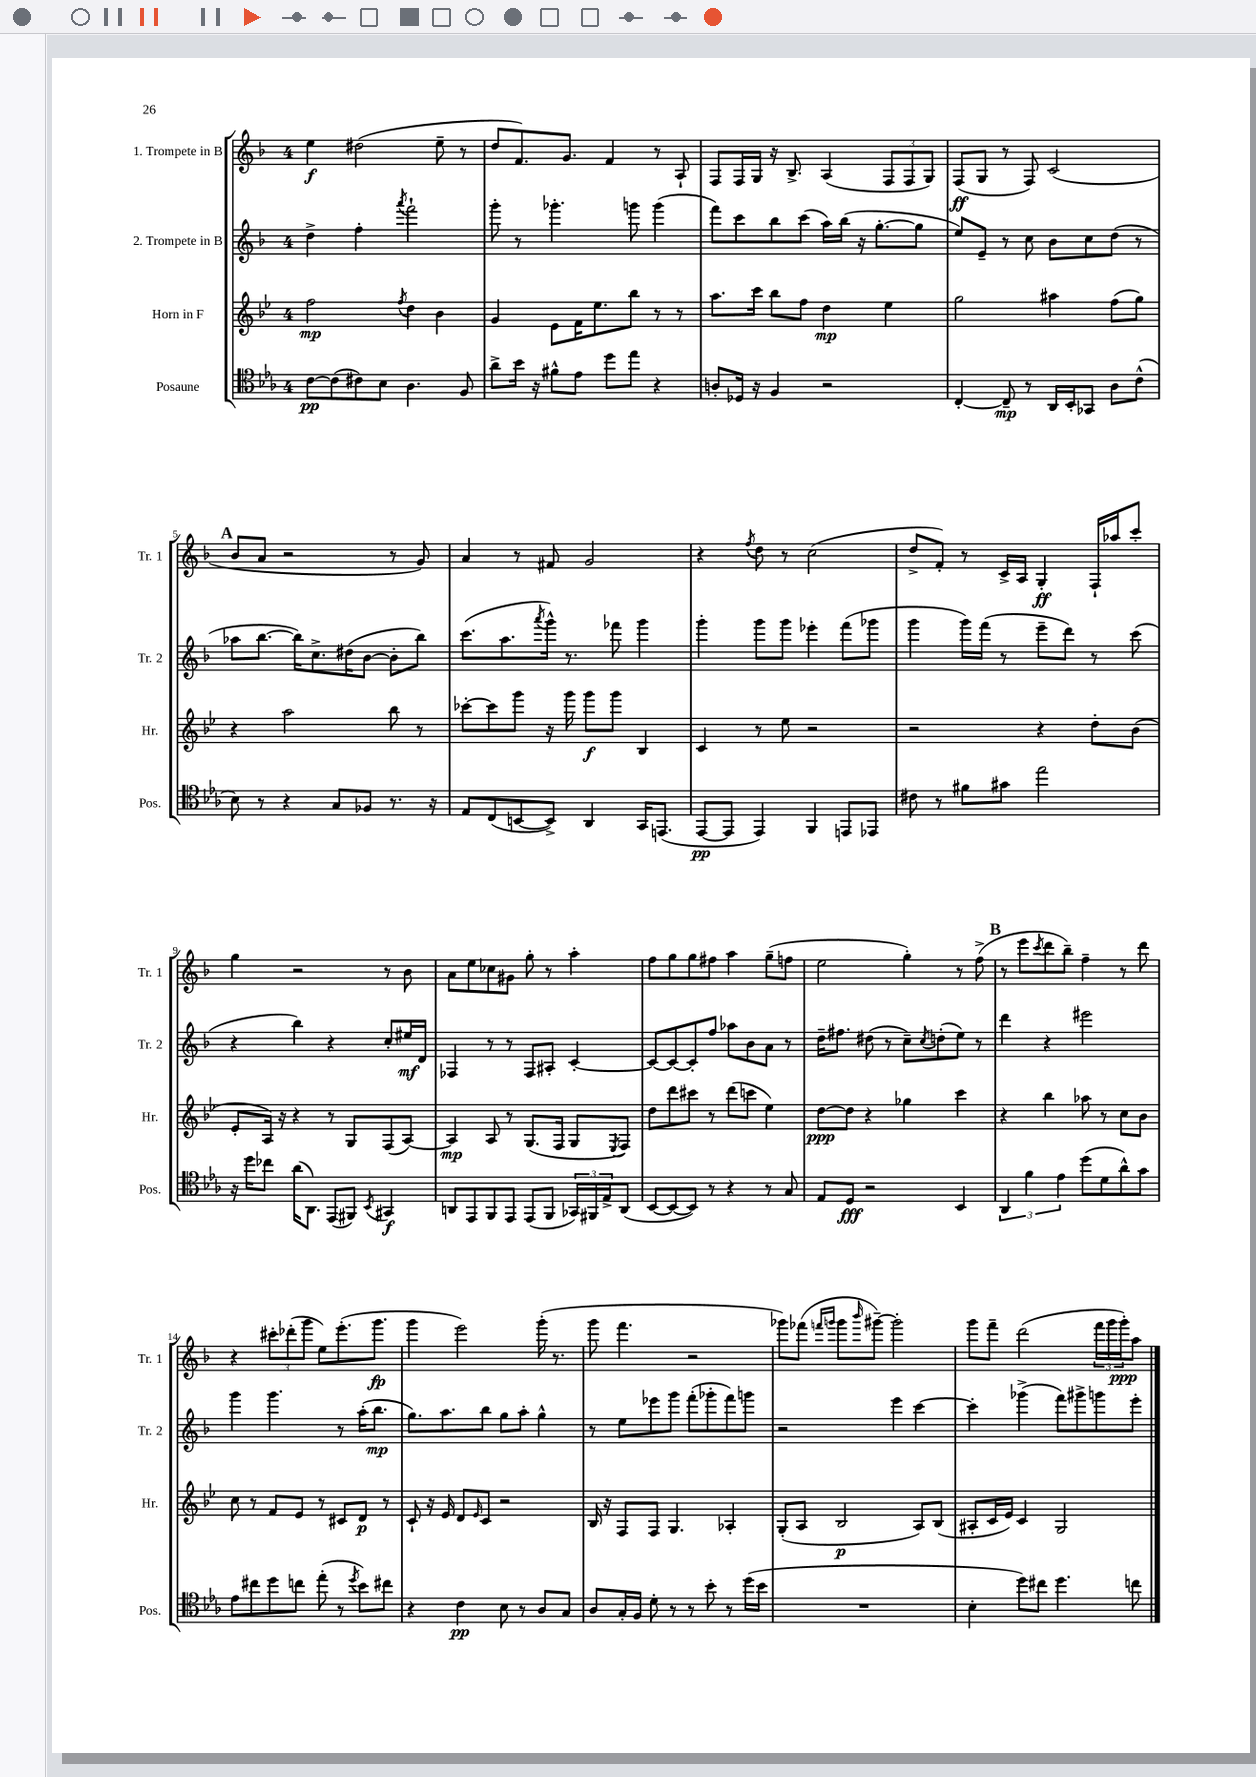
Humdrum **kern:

**kern	**dynam	**kern	**dynam	**kern	**dynam	**kern	**dynam
*part4	*part4	*part3	*part3	*part2	*part2	*part1	*part1
*staff4	*staff4	*staff3	*staff3	*staff2	*staff2	*staff1	*staff1
*I"Posaune	*	*I"Horn in F	*	*I"2. Trompete in B	*	*I"1. Trompete in B	*
*I'Pos.	*	*I'Hr.	*	*I'Tr. 2	*	*I'Tr. 1	*
*clefC4	*	*clefG2	*	*clefG2	*	*clefG2	*
*k[b-e-a-]	*	*k[b-e-]	*	*k[b-]	*	*k[b-]	*
*M4/4	*	*M4/4	*	*M4/4	*	*M4/4	*
=1	=1	=1	=1	=1	=1	=1	=1
[8c\L	pp	2ff\	mp	4dd^\	.	4ee\	f
(8c\]	.	.	.	.	.	.	.
8c#X\)	.	.	.	4ff'\	.	(2dd#X\	.
8B-\J	.	.	.	.	.	.	.
.	.	8qff/	.	8qaaa/	.	.	.
4.A-\	.	4dd\	.	2fff`\	.	.	.
.	.	4b-\	.	.	.	8ee~\	.
8F/	.	.	.	.	.	8r	.
=2	=2	=2	=2	=2	=2	=2	=2
8a-^\L	.	4g/	.	8ggg'\	.	8dd/L	.
16b-\Jk	.	.	.	8r	.	8.f/)	.
16r	.	.	.	.	.	.	.
8f#X^^\L	.	8e-\L	.	4.ggg-X'\	.	.	.
.	.	.	.	.	.	8.g/J	.
8e-\J	.	16f\K	.	.	.	.	.
.	.	8.ee-\	.	.	.	.	.
8dd\L	.	.	.	.	.	4f/	.
8ee-\J	.	8bb-\J	.	8gggn\	.	.	.
4r	.	8r	.	(4ggg\	.	8r	.
.	.	8r	.	.	.	8A`/	.
=3	=3	=3	=3	=3	=3	=3	=3
8An'/L	.	8.aa\L	.	8fff\L)	.	8F/L	.
16D-X/Jk	.	.	.	8ccc\	.	16F/L	.
16r	.	16ccc\Jk	.	.	.	16G/JJ	.
4F/	.	8bb-\L	.	8bb-\	.	16r	.
.	.	.	.	.	.	8.B-^/	.
.	.	8ff\J	.	(8ccc\J	.	.	.
2r	.	4dd\	mp	16aa\LL)	.	(4A/	.
.	.	.	.	(16bb-\JJ	.	.	.
.	.	.	.	16r	.	.	.
.	.	.	.	[8.gg'\L	.	.	.
.	.	4ee-\	.	.	.	12F/L	.
.	.	.	.	.	.	12F/	.
.	.	.	.	8gg\J]	.	.	.
.	.	.	.	.	.	12G/J)	.
=4	=4	=4	=4	=4	=4	=4	=4
[4C'/	.	2gg\	.	8ee/L)	.	(8F/L	ff
.	.	.	.	8e~/J	.	8G/J	.
8C~/]	mp	.	.	8r	.	8r	.
8r	.	.	.	8cc\	.	8F/)	.
16AA-/LL	.	4aa#X\	.	8b-\L	.	(2c/	.
16BB-'/J	.	.	.	.	.	.	.
8GG-X/J	.	.	.	8cc\	.	.	.
8A-\L	.	(8ff\L	.	(8dd\J	.	.	.
(8c^^\J	.	8gg\J)	.	8r	.	.	.
!!LO:LB:g=z
!!LO:REH:place=s1:t=A
=5	=5	=5	=5	=5	=5	=5	=5
8B-\)	.	4r	.	8aa-X\L	.	8b-/L	.
8r	.	.	.	[8.bb-\J	.	8a/J	.
4r	.	2aa\	.	.	.	2r	.
.	.	.	.	16bb-\KL])	.	.	.
.	.	.	.	8.cc^\	.	.	.
8G/L	.	.	.	.	.	.	.
.	.	.	.	(16dd#X\K	.	.	.
8F-X/J	.	.	.	[8b-\J	.	.	.
8.r	.	8bb-\	.	8b-'\L]	.	8r	.
.	.	8r	.	8bb-\J)	.	8g/)	.
16r	.	.	.	.	.	.	.
=6	=6	=6	=6	=6	=6	=6	=6
8E-/L	.	[8ccc-X'\L	.	(8.ccc\L	.	4a/	.
(8C/	.	8ccc-\]	.	.	.	.	.
.	.	.	.	8.aa\	.	.	.
[8BBn/	.	8ggg\J	.	.	.	8r	.
.	.	.	.	8qaaa/	.	.	.
8BB^/J])	.	16r	.	16ggg^^\Jk)	.	8f#X/	.
.	.	16ggg\	.	8.r	.	.	.
4AA-/	.	8ggg\L	f	.	.	2g/	.
.	.	8ggg\J	.	8fff-X\	.	.	.
16GG/KL	.	4B-/	.	4ggg\	.	.	.
(8.EEn/J	.	.	.	.	.	.	.
=7	=7	=7	=7	=7	=7	=7	=7
[8EE-/L	pp	4c/	.	4ggg'\	.	4r	.
8EE-/J]	.	.	.	.	.	.	.
.	.	.	.	.	.	8qff/	.
4EE-/)	.	8r	.	8ggg\L	.	8dd\	.
.	.	8ee-\	.	8ggg\J	.	8r	.
4FF/	.	2r	.	4eee-X'\	.	(2cc\	.
8EEn/L	.	.	.	(8fff\L	.	.	.
8EE-X/J	.	.	.	8ggg-X\J	.	.	.
=8	=8	=8	=8	=8	=8	=8	=8
8c#X\	.	2r	.	4ggg\	.	8dd^/L	.
8r	.	.	.	.	.	8f'/J)	.
8f#X\L	.	.	.	16ggg\LL)	.	8r	.
.	.	.	.	(16fff\JJ	.	.	.
8g#X\J	.	.	.	8r	.	16c^/LL	.
.	.	.	.	.	.	16A/JJ	.
2ee-\	.	4r	.	8eee~\L	.	4G'/	ff
.	.	.	.	8ddd\J)	.	.	.
.	.	8dd'\L	.	8r	.	16F`/LL	.
.	.	.	.	.	.	16aa-X/J	.
.	.	(8b-\J	.	(8ccc\	.	8ccc'/J	.
!!LO:LB:g=z
=9	=9	=9	=9	=9	=9	=9	=9
16r	.	8e-'/L	.	4r	.	4gg\	.
16dd\KL	.	.	.	.	.	.	.
8cc-X\J	.	16A/Jk)	.	.	.	.	.
.	.	16r	.	.	.	.	.
(16a-\KL	.	4r	.	4bb-\)	.	2r	.
8.AA-\J)	.	.	.	.	.	.	.
(8EE-/L	.	8r	.	4r	.	.	.
8FF#X/J)	.	8G/L	.	.	.	.	.
8qBB-/	.	.	.	.	.	.	.
4GG#X/	f	(8F/	.	8cc'/L	.	8r	.
.	.	[8A/J)	.	16ee#X/L	mf	8b-\	.
.	.	.	.	16d/JJ	.	.	.
=10	=10	=10	=10	=10	=10	=10	=10
8AAn/L	.	4A/]	mp	4F-X/	.	8a\L	.
8EE-/	.	.	.	.	.	8ee\	.
8FF/	.	8A/	.	8r	.	8cc-X\	.
8EE-/J	.	8r	.	8r	.	8g#X\J	.
(8EE-/L	.	(8.G/L	.	8F-/L	.	8gg'\	.
8FF/J	.	.	.	8A#X'/J	.	8r	.
.	.	16F/Jk	.	.	.	.	.
24GG-X/LL)	.	8G/L	.	[4c'/	.	4aa'\	.
24FF#X/	.	.	.	.	.	.	.
24E-^/J	.	.	.	.	.	.	.
.	.	8qE-/	.	.	.	.	.
(8AA/J	.	8F/J)	.	.	.	.	.
=11	=11	=11	=11	=11	=11	=11	=11
[8BB-/L	.	8dd\L	.	8c/L_	.	8ff\L	.
8BB-/_	.	8ddd\	.	8c/_	.	8gg\	.
8BB-/J])	.	8ccc#X\J	.	8c'/]	.	8gg\	.
8r	.	8r	.	8ff/J	.	8ff#X\J	.
4r	.	(8ddd\L	.	8aa-X\L	.	4aa\	.
.	.	8cccn\J	.	8b-\	.	.	.
8r	.	4ee-\)	.	8a\J	.	(8gg~\L	.
8G/	.	.	.	8r	.	8ffn\J	.
=12	=12	=12	=12	=12	=12	=12	=12
8E-/L	.	[8dd\L	ppp	16dd~\KL	.	2ee\	.
.	.	.	.	8.ff#X\J	.	.	.
8D/J	fff	8dd\J]	.	.	.	.	.
2r	.	4r	.	(8dd#X\	.	.	.
.	.	.	.	8r	.	.	.
.	.	4gg-X\	.	8cc~\L)	.	4gg'\)	.
.	.	.	.	8qcc/	.	.	.
.	.	.	.	(8ddn'\	.	.	.
4BB-/	.	4ccc\	.	8ee\J)	.	8r	.
.	.	.	.	8r	.	(8ff^\	.
!!LO:REH:place=s1:t=B
=13	=13	=13	=13	=13	=13	=13	=13
6AA-/	.	4r	.	4ddd\	.	8r	.
.	.	.	.	.	.	8eee\L	.
6f\	.	.	.	.	.	.	.
.	.	.	.	.	.	8qccc/	.
.	.	4bb-\	.	4r	.	8ddd\	.
6e-\	.	.	.	.	.	.	.
.	.	.	.	.	.	8bb-~\J)	.
(8dd\L	.	8aa-X\	.	2eee#X\	.	4ff~\	.
8d\	.	8r	.	.	.	.	.
8a-^^\)	.	8cc\L	.	.	.	8r	.
8g\J	.	8b-\J	.	.	.	8ddd\	.
!!LO:LB:g=z
=14	=14	=14	=14	=14	=14	=14	=14
8e-\L	.	8cc\	.	4ggg\	.	4r	.
8cc#X\	.	8r	.	.	.	.	.
8dd\	.	8f/L	.	4.ggg\	.	12ccc#X'\L	.
.	.	.	.	.	.	(12ddd-X'\	.
8ccn\J	.	8e-/J	.	.	.	.	.
.	.	.	.	.	.	12ggg\J	.
(8ee-'\	.	8r	.	.	.	8ee\L)	.
8r	.	8c#X/L	.	8r	.	(8.eee'\	.
8qdd/	.	.	.	.	.	.	.
8b-\L)	.	8d/J	p	(16aa'\KL	.	.	.
.	.	.	.	8.bb-\J	mp	8.ggg\J	fp
8cc#X\J	.	8r	.	.	.	.	.
=15	=15	=15	=15	=15	=15	=15	=15
4r	.	8c`/	.	8.gg\L)	.	4ggg\	.
.	.	16r	.	.	.	.	.
.	.	16e-/	.	8.aa\	.	.	.
4c\	pp	8d/L	.	.	.	2eee\)	.
.	.	16qqe-/	.	.	.	.	.
.	.	8c/J	.	8bb-\J	.	.	.
8B-\	.	2r	.	8gg\L	.	.	.
8r	.	.	.	8aa'\J	.	.	.
8A-/L	.	.	.	4gg^^\	.	(16ggg'\	.
.	.	.	.	.	.	8.r	.
8G/J	.	.	.	.	.	.	.
=16	=16	=16	=16	=16	=16	=16	=16
8A-/L	.	16B-/	.	8r	.	8ggg\	.
.	.	16r	.	.	.	.	.
16G'/L	.	8F/L	.	8ee\L	.	4.fff\	.
16F/JJ	.	.	.	.	.	.	.
8d'\	.	8F/J	.	8eee-X\	.	.	.
8r	.	4.G/	.	8ggg\J	.	.	.
8r	.	.	.	(8fff'\L	.	2r	.
8b-'\	.	.	.	8ggg-X'\	.	.	.
8r	.	4A-X'/	.	8fff\)	.	.	.
(16dd\LL	.	.	.	8gggn\J	.	.	.
16b-\JJ	.	.	.	.	.	.	.
=17	=17	=17	=17	=17	=17	=17	=17
1r	.	(8G'/L	.	2r	.	8ggg-X\L)	.
.	.	8A/J	.	.	.	(8fff-X\J	.
.	.	.	.	.	.	16qqfffn/LL	.
.	.	.	.	.	.	16qqgggn/JJ	.
.	.	2B-/	p	.	.	8ggg\L	.
.	.	.	.	.	.	16qqbbb-/	.
.	.	.	.	.	.	[8ggg#X~\J)	.
.	.	.	.	4eee\	.	2ggg#'\]	.
.	.	8A/L)	.	[4ccc\	.	.	.
.	.	(8B-/J	.	.	.	.	.
=18	=18	=18	=18	=18	=18	=18	=18
4B-'\	.	8A#X'/L	.	4ccc'\]	.	8ggg\L	.
.	.	16c/L	.	.	.	8fff~\J	.
.	.	16e-/JJ)	.	.	.	.	.
8dd\L)	.	4c/	.	(4ggg-X^\	.	(2ddd\	.
8cc#X\J	.	.	.	.	.	.	.
4.dd\	.	2G/	.	8fff\L)	.	.	.
.	.	.	.	8ggg#X^\	.	.	.
.	.	.	.	8gggn\	.	24fff\LL	.
.	.	.	.	.	.	24ggg\	.
.	.	.	.	.	.	24ggg'\J)	ppp
8ccn\	.	.	.	8eee'\J	.	8aa\J	.
==	==	==	==	==	==	==	==
*-	*-	*-	*-	*-	*-	*-	*-
